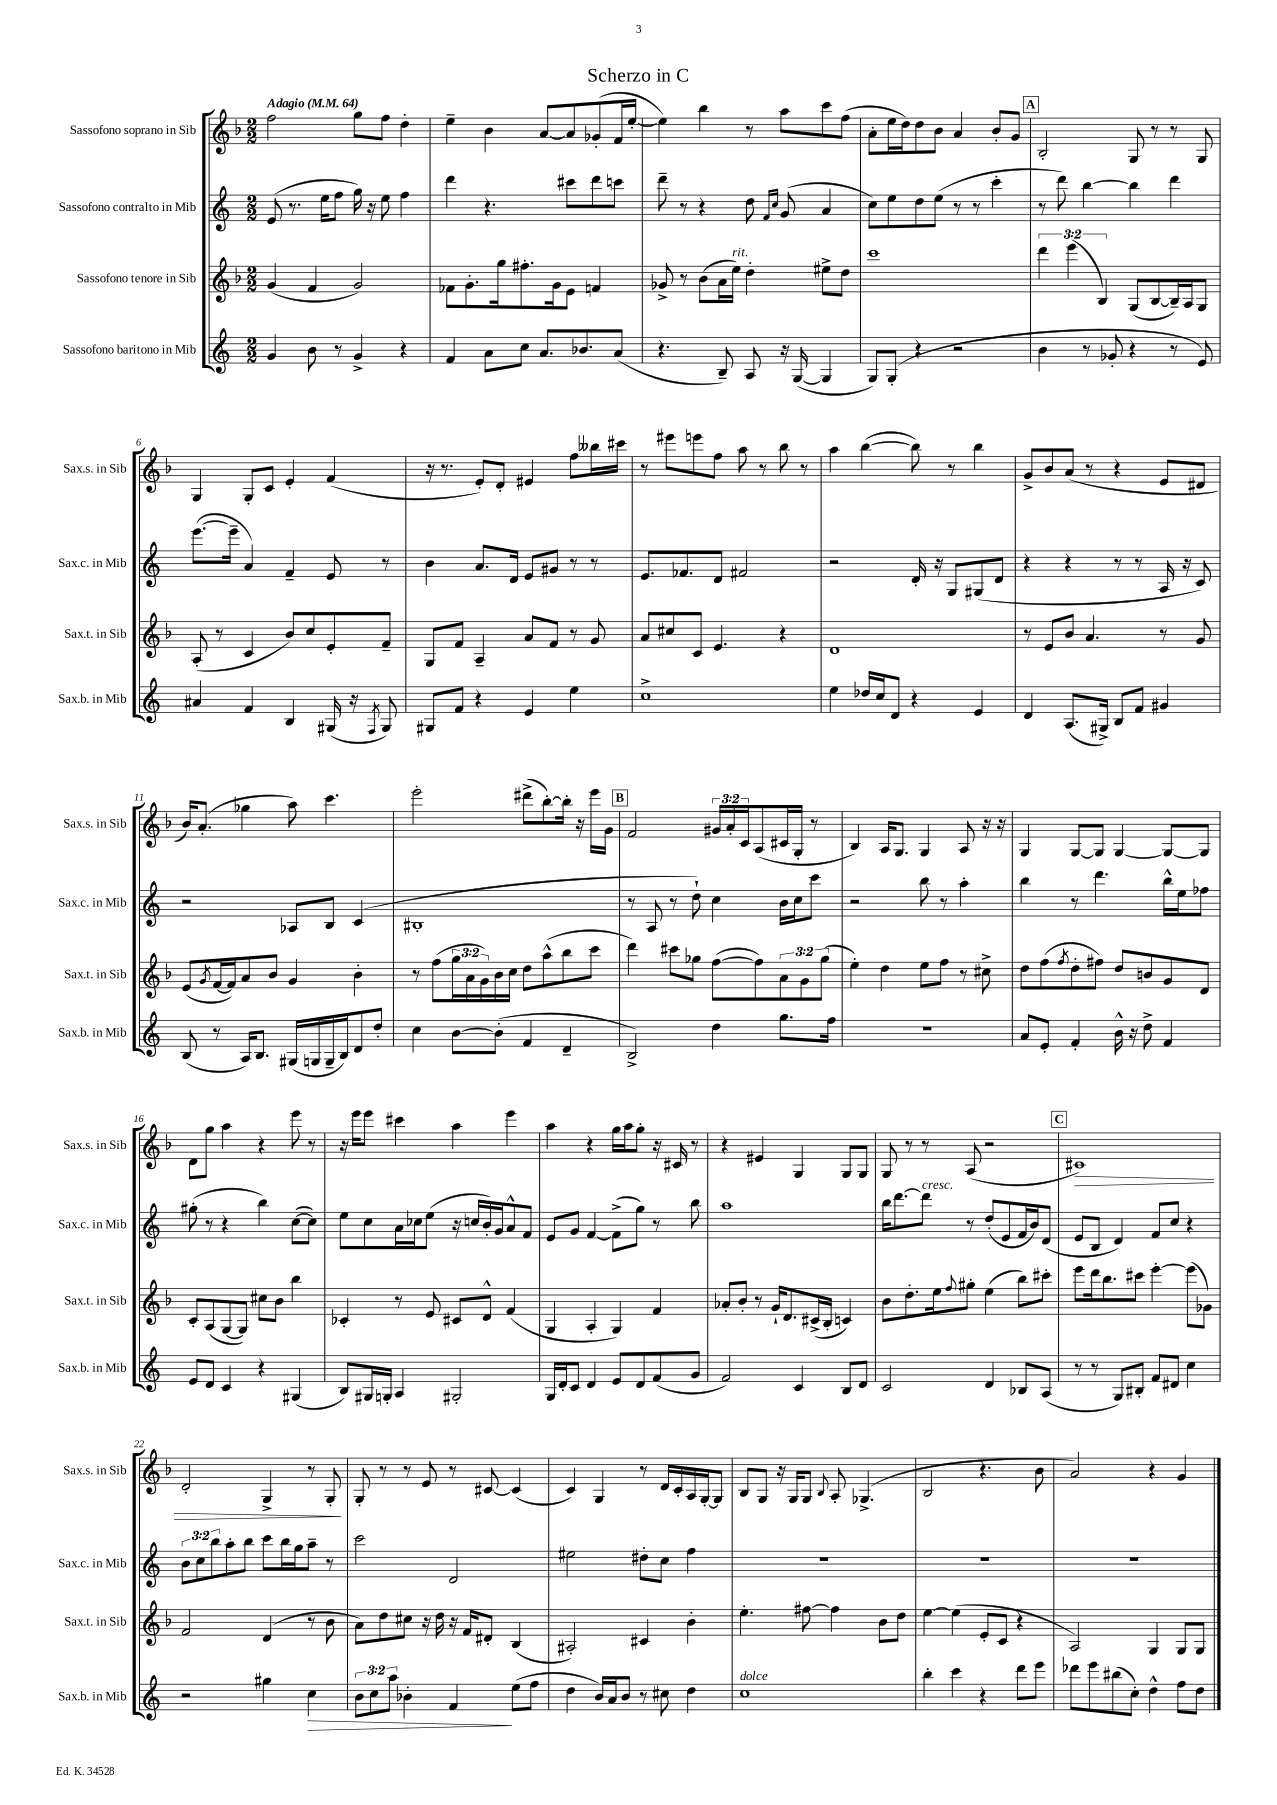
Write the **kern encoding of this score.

**kern	**dynam	**kern	**kern	**kern	**dynam
*part4	*part4	*part3	*part2	*part1	*part1
*staff4	*staff4	*staff3	*staff2	*staff1	*staff1
*I"Sassofono baritono in Mib	*	*I"Sassofono tenore in Sib	*I"Sassofono contralto in Mib	*I"Sassofono soprano in Sib	*
*I'Sax.b. in Mib	*	*I'Sax.t. in Sib	*I'Sax.c. in Mib	*I'Sax.s. in Sib	*
*clefG2	*	*clefG2	*clefG2	*clefG2	*
*k[]	*	*k[b-]	*k[]	*k[b-]	*
*M2/2	*	*M2/2	*M2/2	*M2/2	*
*MM64	*	*MM64	*MM64	*MM64	*
=1	=1	=1	=1	=1	=1
!	!	!	!	!LO:TX:a:B:t=Adagio	!
4g/	.	(4g/	(8e/	2ff\	.
.	.	.	8.r	.	.
8b\	.	4f/	.	.	.
.	.	.	16ee\KL	.	.
8r	.	.	8ff\J	.	.
4g^/	.	2g/)	16gg\)	8gg\L	.
.	.	.	16r	.	.
.	.	.	8ee\	8ff\J	.
4r	.	.	4ff\	4dd'\	.
=2	=2	=2	=2	=2	=2
4f/	.	8f-X\L	4ddd\	4ee~\	.
.	.	8.g'\	.	.	.
8a\L	.	.	4.r	4b-\	.
.	.	16gg\k	.	.	.
8cc\J	.	8.ff#X'\	.	.	.
8.a/L	.	.	.	[8a/L	.
.	.	16g\k	.	.	.
.	.	8e\J	8ccc#X\L	8a/]	.
8.b-X/	.	.	.	.	.
.	.	4fn/	8ddd\	(8g-X'/	.
(8a/J	.	.	8cccn\J	16f/L	.
.	.	.	.	[16ee'/JJ	.
=3	=3	=3	=3	=3	=3
4.r	.	8g-X^/	8ddd~\	4ee\])	.
.	.	8r	8r	.	.
.	.	(8b-\L	4r	4bb-\	.
8B~/)	.	16a\L	.	.	.
!	!	!LO:TX:a:i:t=rit.	!	!	!
.	.	16ee\JJ)	.	.	.
8A/	.	4dd'\	8dd\	8r	.
.	.	.	16qqf/LL	.	.
.	.	.	16qqcc/JJ	.	.
16r	.	.	(8g/	8aa\L	.
([16G/	.	.	.	.	.
4G/]	.	8ee#X^\L	4a/	8ccc\	.
.	.	8dd\J	.	(8ff\J	.
=4	=4	=4	=4	=4	=4
8G/L)	.	1ccc	8cc\L)	8a'\L	.
(8G'/J	.	.	8ee\	16ee\L	.
.	.	.	.	16dd\J)	.
4r	.	.	8dd\	8dd\	.
.	.	.	(8ee\J	8b-\J	.
2r	.	.	8r	4a/	.
.	.	.	8r	.	.
.	.	.	4ccc'\	8b-'/L	.
.	.	.	.	8g/J	.
!!LO:REH:place=s1:t=A
=5	=5	=5	=5	=5	=5
4b\	.	6ddd\	8r	2B-'/	.
.	.	.	8ddd\)	.	.
.	.	(6eee\	.	.	.
8r	.	.	[4bb\	.	.
.	.	6B-/)	.	.	.
8g-X'/	.	.	.	.	.
4r	.	(8G/L	4bb\]	8G/	.
.	.	[8B-/	.	8r	.
8r	.	16B-~/L])	4ddd\	8r	.
.	.	16A/J	.	.	.
8e/)	.	8G/J	.	8G/	.
!!LO:LB:g=z
=6	=6	=6	=6	=6	=6
4a#X/	.	(8A'/	([8.eee\L	4G/	.
.	.	8r	.	.	.
.	.	.	16eee~\Jk]	.	.
4f/	.	4c/	4a/)	8G'/L	.
.	.	.	.	8c/J	.
4B/	.	8b-/L)	4f~/	4e'/	.
.	.	8cc/	.	.	.
(16G#X/	.	8e'/	8e/	(4f/	.
16r	.	.	.	.	.
8qF/	.	.	.	.	.
8G#/)	.	8f~/J	8r	.	.
=7	=7	=7	=7	=7	=7
8G#X/L	.	8G/L	4b\	16r	.
.	.	.	.	8.r	.
8f/J	.	8f/J	.	.	.
4r	.	4A~/	8.a/L	8e'/L)	.
.	.	.	.	8d'/J	.
.	.	.	16d/Jk	.	.
4e/	.	8a/L	8e/L	4e#X/	.
.	.	8f/J	8g#X/J	.	.
4ee\	.	8r	8r	8ff\L	.
.	.	8g/	8r	16bb--X\L	.
.	.	.	.	16ccc#X\JJ	.
=8	=8	=8	=8	=8	=8
1cc^	.	8a/L	8.e/L	8r	.
.	.	8cc#X/	.	8eee#X\L	.
.	.	.	8.f-X/	.	.
.	.	8c/J	.	8eeen\	.
.	.	4.e/	8d/J	8ff\J	.
.	.	.	2f#X/	8aa\	.
.	.	.	.	8r	.
.	.	4r	.	8bb-\	.
.	.	.	.	8r	.
=9	=9	=9	=9	=9	=9
4ee\	.	1d	2r	4aa\	.
16dd-X/LL	.	.	.	([4bb-\	.
16cc/J	.	.	.	.	.
8d/J	.	.	.	.	.
4r	.	.	16d'/	8bb-\])	.
.	.	.	16r	.	.
.	.	.	8G/L	8r	.
4e/	.	.	(8G#X/	4bb-\	.
.	.	.	8d/J	.	.
=10	=10	=10	=10	=10	=10
4d/	.	8r	4r	8g^/L	.
.	.	8e/L	.	8b-/	.
(8.A/L	.	8b-/J	4r	(8a/J	.
.	.	4.a/	.	8r	.
16G#X^/Jk)	.	.	.	.	.
8B/L	.	.	8r	4r	.
8f/J	.	.	8r	.	.
4g#X/	.	8r	16A/	8e/L	.
.	.	.	16r	.	.
.	.	8g/	8c/)	8d#X/J	.
!!LO:LB:g=z
=11	=11	=11	=11	=11	=11
(8B/	.	(8e/L	2r	16b-/KL)	.
.	.	.	.	(8.a'/J	.
.	.	8qg/	.	.	.
8r	.	[16f/L	.	.	.
.	.	16f/J])	.	.	.
16A/KL)	.	8a/	.	4gg-X\	.
8.B/J	.	.	.	.	.
.	.	8b-/J	.	.	.
(16G#X/LL	.	4g/	8A-X/L	8aa\)	.
16Gn/	.	.	.	.	.
16G~/	.	.	8B/J	4.ccc\	.
16B/J)	.	.	.	.	.
8d/	.	4b-'\	(4c/	.	.
8dd'/J	.	.	.	.	.
=12	=12	=12	=12	=12	=12
4cc\	.	8r	1B#X'	2eee'\	.
.	.	(8ff\L	.	.	.
[8b\L	.	24gg\L	.	.	.
.	.	24a\	.	.	.
.	.	24g\)	.	.	.
(8b'\J]	.	16b-\	.	.	.
.	.	16cc\JJ	.	.	.
4f/	.	8dd\L	.	(8ddd#X^\L	.
.	.	(8aa^^\	.	[8bb-'\)	.
4d~/	.	8bb-\	.	16bb-'\Jk]	.
.	.	.	.	16r	.
.	.	8ccc\J	.	16eee\LL	.
.	.	.	.	16g\JJ	.
!!LO:REH:place=s1:t=B
=13	=13	=13	=13	=13	=13
2B^/)	.	4ddd\)	8r	2f/	.
.	.	.	8A/	.	.
.	.	8ccc#X\L	8r	.	.
.	.	8gg-X\J	8dd`\)	.	.
4dd\	.	([8ff\L	4cc\	24g#X/LL	.
.	.	.	.	24a'/	.
.	.	.	.	24c/J	.
.	.	8ff\])	.	(8A/	.
8.gg\L	.	12a\	16b\LL	16c#X/L	.
.	.	.	16cc\J	16G'/JJ	.
.	.	12g\	.	.	.
.	.	.	8ccc\J	8r	.
.	.	(12gg-\J	.	.	.
16ff\Jk	.	.	.	.	.
=14	=14	=14	=14	=14	=14
1r	.	4ee'\)	2r	4B-/)	.
.	.	4dd\	.	16A/KL	.
.	.	.	.	8.G/J	.
.	.	8ee\L	8bb\	4G/	.
.	.	8ff\J	8r	.	.
.	.	8r	4aa'\	8A/	.
.	.	8cc#X^\	.	16r	.
.	.	.	.	16r	.
=15	=15	=15	=15	=15	=15
8a/L	.	8dd\L	4bb\	4G/	.
8e'/J	.	(8ff\	.	.	.
.	.	8qff/	.	.	.
4f'/	.	8dd'\	8r	[8G/L	.
.	.	8ff#X\J)	4.ddd\	8G/J]	.
16b^^\	.	8dd/L	.	[4G/	.
16r	.	.	.	.	.
8dd^\	.	8bn/	.	.	.
4f/	.	8g/	16bb^^\LL	8G/L_	.
.	.	.	16ee\J	.	.
.	.	8d/J	8ff-X\J	8G/J]	.
!!LO:LB:g=z
=16	=16	=16	=16	=16	=16
8e/L	.	8c'/L	(8gg#X'\	8d\L	.
8d/J	.	(8A/	8r	8gg\J	.
4c/	.	[8G/	4r	4aa\	.
.	.	8G/J])	.	.	.
4r	.	8cc#X\L	4bb\)	4r	.
.	.	8b-\J	.	.	.
(4G#X/	.	4bb-\	([8cc\L	8eee\	.
.	.	.	8cc\J])	8r	.
=17	=17	=17	=17	=17	=17
8B/L)	.	4c-X'/	8ee\L	16r	.
.	.	.	.	16eee\KL	.
16G#X/L	.	.	8cc\	8eee\J	.
16Gn'/JJ	.	.	.	.	.
4A/	.	8r	16a\L	4ccc#X\	.
.	.	.	16cc-X\J	.	.
.	.	8e/	(8ee\J	.	.
2G#X'/	.	8c#X/L	16r	4aa\	.
.	.	.	16ccn/LL	.	.
.	.	8d^^/J	16b'/)	.	.
.	.	.	16g/J	.	.
.	.	(4f/	8a^^/	4eee\	.
.	.	.	8f/J	.	.
=18	=18	=18	=18	=18	=18
16G/LL	.	4G/	8e/L	4aa\	.
16d'/J	.	.	.	.	.
8c/J	.	.	8g/J	.	.
4d/	.	4A'/	[4f/	4r	.
8e/L	.	4G/)	(8f^\L]	16gg\LL	.
.	.	.	.	16aa\J	.
8d/	.	.	8gg\J)	8gg'\J	.
(8f/	.	4f/	8r	16r	.
.	.	.	.	16c#X/	.
8g/J	.	.	8bb\	8r	.
=19	=19	=19	=19	=19	=19
2f/)	.	8a-X'/L	1aa	4r	.
.	.	8b-'/J	.	.	.
.	.	8r	.	4e#X/	.
.	.	16g`/KL	.	.	.
.	.	8.d/	.	.	.
4c/	.	.	.	4G/	.
.	.	(16c#X^/L	.	.	.
.	.	16B-'/JJ	.	.	.
8B/L	.	4cn/)	.	8G/L	.
8d/J	.	.	.	8G/J	.
=20	=20	=20	=20	=20	=20
2c/	.	8b-\L	16bb\KL	8G/	.
.	.	.	[8.ddd\	.	.
.	.	8.dd'\	.	8r	.
!	!	!	!LO:TX:a:i:t=cresc.	!	!
.	.	.	8ddd\J]	8r	.
.	.	16ee\k	.	.	.
.	.	8qqff/	.	.	.
.	.	8gg#X'\J	8r	(8A/	.
4d/	.	(4ee\	(8dd'/L	2r	.
.	.	.	8e/	.	.
8B-X/L	.	8bb-\L)	16f/L	.	.
.	.	.	16b/J)	.	.
(8A/J	.	8ccc#X'\J	(8d/J	.	.
!!LO:REH:place=s1:t=C
=21	=21	=21	=21	=21	=21
!	!	!	!	!	!LO:HP:b
8r	.	8eee\L	8e/L	1c#X)	>
8r	.	16ddd\k	8B/J	.	.
.	.	8.bb-\	.	.	.
8G/L)	.	.	4d/)	.	.
8B#X'/J	.	8ccc#X\J	.	.	.
8f/L	.	[4eee'\	8f/L	.	.
8d#X/J	.	.	8cc/J	.	.
4cc\	.	(8eee\L]	4r	.	.
.	.	8g-X\J)	.	.	.
!!LO:LB:g=z
=22	=22	=22	=22	=22	=22
2r	.	2f/	12b\L	2d'/	.
.	.	.	12cc\	.	.
.	.	.	12bb\	.	.
.	.	.	8aa'\	.	.
.	.	.	8bb\J	.	.
4gg#X\	.	(4d/	8ccc\L	4G^/	.
.	.	.	16bb\L	.	.
.	.	.	16gg\J	.	.
!	!LO:HP:b	!	!	!	!
4cc\	>	8r	8aa~\J	8r	.
.	.	8b-\	8r	8G'/	.
.	.	.	.	.	]
=23	=23	=23	=23	=23	=23
12b\L	.	8a\L)	2ccc\	8G'/	.
12cc\	.	.	.	.	.
.	.	8dd\	.	8r	.
12aa\J	.	.	.	.	.
4b-X'\	.	8cc#X\J	.	8r	.
.	.	16r	.	8e/	.
.	.	16dd\	.	.	.
4f/	.	16r	2d/	8r	.
.	.	16f/KL	.	.	.
.	.	8d#X'/J	.	[8c#X/	.
(8ee\L	]	(4B-/	.	(4c#/]	.
8ff\J	.	.	.	.	.
=24	=24	=24	=24	=24	=24
4dd\	.	2A#X'/)	2ee#X\	4c/)	.
16b/LL)	.	.	.	4G/	.
16a/J	.	.	.	.	.
8b/J	.	.	.	.	.
8r	.	4c#X/	8dd#X'\L	8r	.
8cc#X\	.	.	8cc\J	16d/LL	.
.	.	.	.	16c'/	.
4dd\	.	4b-'\	4ff\	16A/	.
.	.	.	.	[16G'/J	.
.	.	.	.	8G/J]	.
=25	=25	=25	=25	=25	=25
!LO:TX:a:i:t=dolce	!	!	!	!	!
1cc	.	4.ee'\	1r	8B-/L	.
.	.	.	.	8G/J	.
.	.	.	.	16r	.
.	.	.	.	16G/KL	.
.	.	[8ff#X\	.	8G/J	.
.	.	.	.	8qqB-/	.
.	.	4ff#\]	.	8A'/	.
.	.	.	.	(4.G-X^/	.
.	.	8b-\L	.	.	.
.	.	8dd\J	.	.	.
=26	=26	=26	=26	=26	=26
4bb'\	.	[4ee\	1r	2B-/	.
4ccc\	.	(4ee\]	.	.	.
4r	.	8e'/L	.	4.r	.
.	.	8c/J	.	.	.
8ddd\L	.	4r	.	.	.
8eee\J	.	.	.	8b-\	.
=27	=27	=27	=27	=27	=27
8ddd-X\L	.	2A/)	1r	2a/)	.
8eee\	.	.	.	.	.
(8bb#X\	.	.	.	.	.
8cc'\J)	.	.	.	.	.
4dd^^\	.	4G/	.	4r	.
8ff\L	.	8G/L	.	4g/	.
8dd\J	.	8G/J	.	.	.
==	==	==	==	==	==
*-	*-	*-	*-	*-	*-
